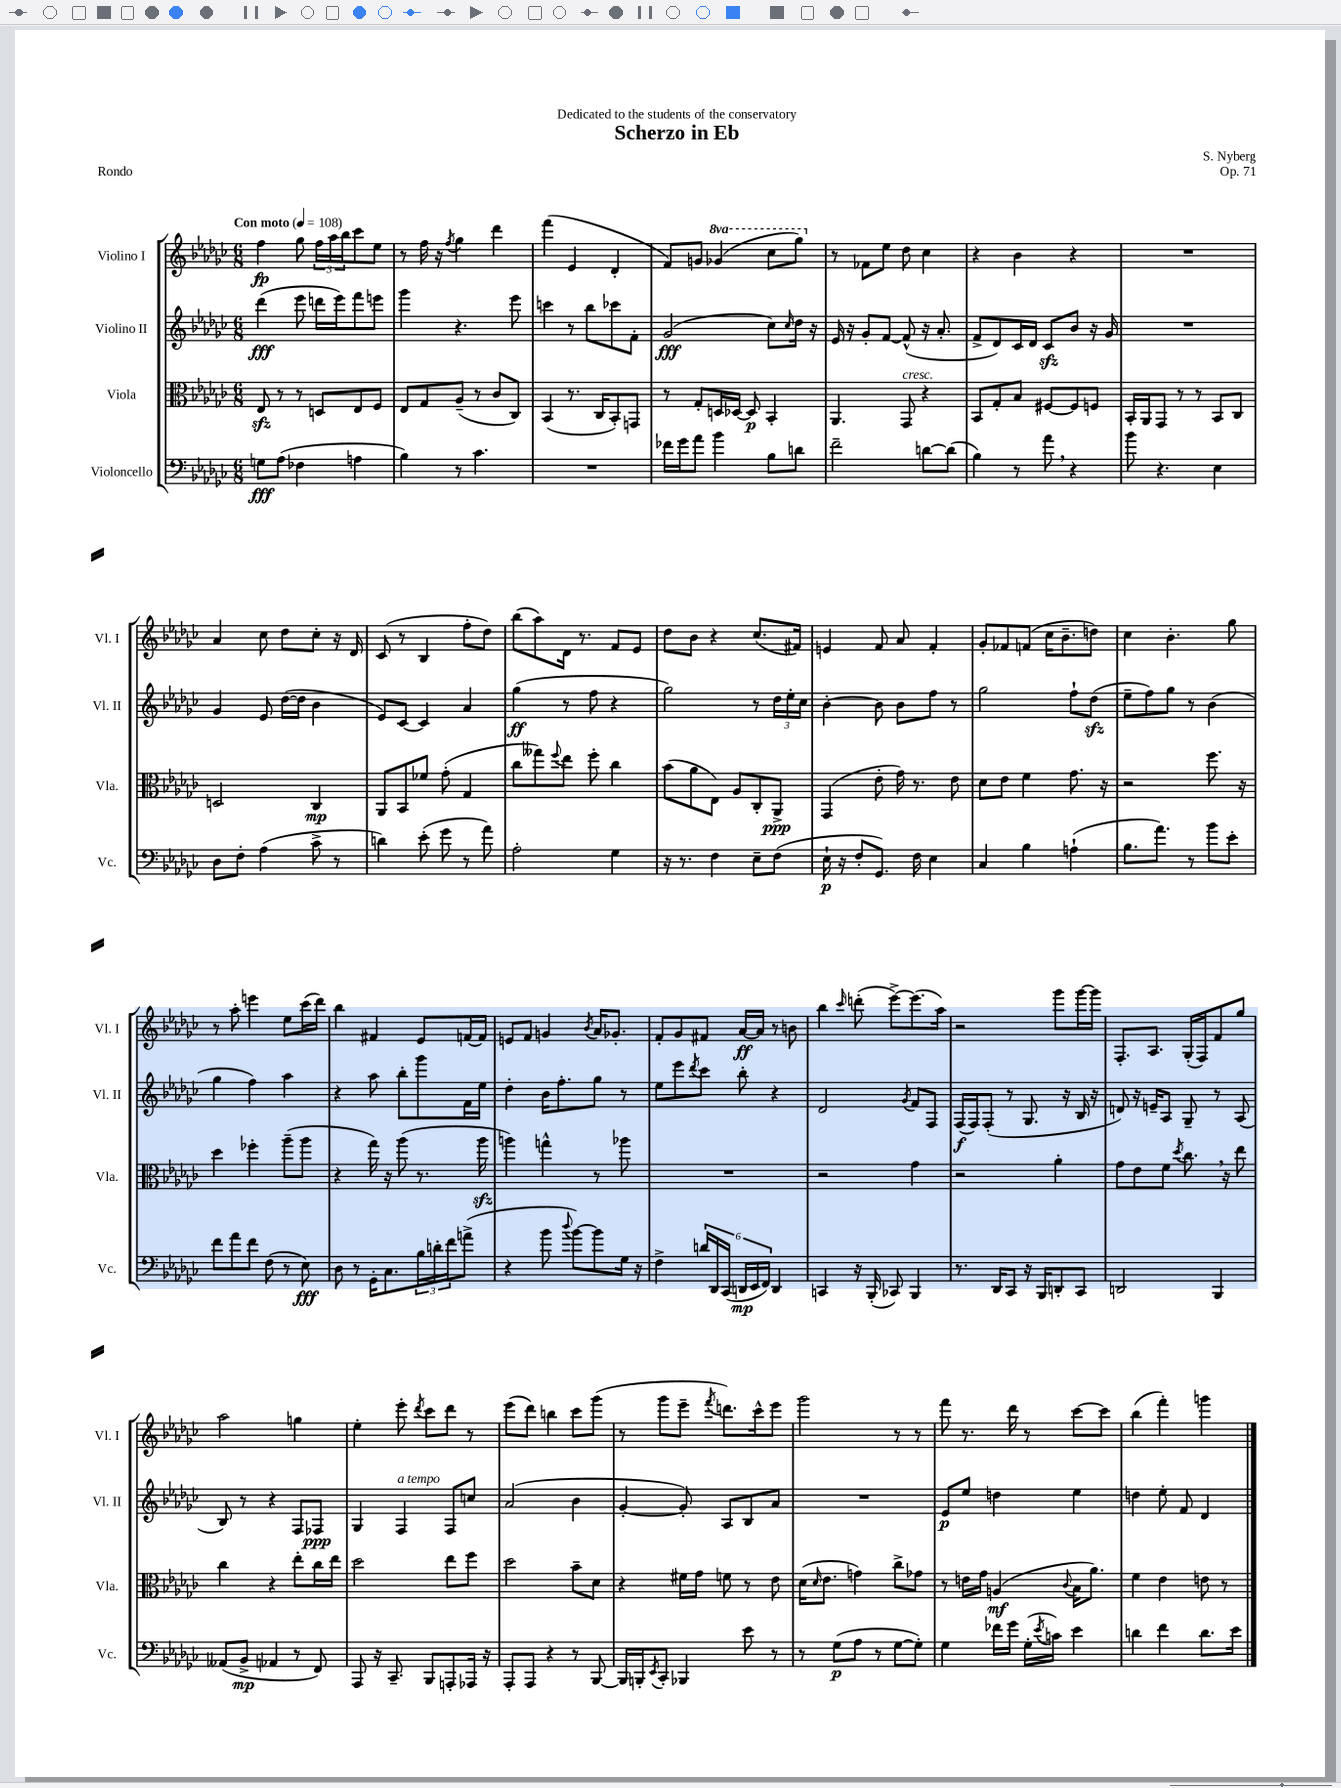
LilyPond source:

\header { title = "Scherzo in Eb" composer = "S. Nyberg" dedication = "Dedicated to the students of the conservatory" opus = "Op. 71" piece = "Rondo" }
<<
\new StaffGroup <<
\new Staff = "s0" \with { instrumentName = "Violino I" shortInstrumentName = "Vl. I" } {
    \clef treble \key ges \major \numericTimeSignature \time 6/8 \set Staff.ottavationMarkups = #ottavation-simple-ordinals \tempo "Con moto" 4 = 108
    f''4\fp ges''8 \tuplet 3/2 { f''16 aes''16 bes''16 } ces'''8 ees''8 |
    r8 f''16 r16 \acciaccatura { f''8 } ges''4 des'''4 |
    f'''4( ees'4 des'4-. |
    f'8) g'8 \ottava #1 ges''!4( ces'''8 ges'''8) \ottava #0 |
    r8 fes'8 ees''8 des''8 ces''4 |
    r4 bes'4 r4 |
    R2. |
    aes'4 ces''8 des''8 ces''8-. r16 des'16 |
    ces'8( r8 bes4 f''8-. des''8) |
    bes''8( aes''8) des'16 r8. f'8 ees'8 |
    des''8 bes'8 r4 ces''8.( fis'16) |
    e'4 f'8 aes'8 f'4-. |
    ges'8-. fes'8 f'8( ces''16 bes'8.-- d''8) |
    ces''4 bes'4.-. ges''8 |
    r8 aes''8-. e'''4 ees''8 ces'''16( des'''16) |
    bes''4 fis'4 ees'8 f'16~ f'16 |
    e'8 f'8 g'4 \acciaccatura { bes'8 } aes'16 ges'8.-. |
    f'8-. ges'8 fis'8 aes'16~\ff aes'16 r8 b'8 |
    bes''4 \grace { ces'''16 } d'''8-.( ees'''8~->) ees'''8.( aes''16) |
    r2 ges'''8 ges'''16~ ges'''16 |
    f8.-. aes8. ges16-.( f16) f'8 ges''8 |
    aes''2 g''4 |
    ees''4-. ees'''8-. \acciaccatura { des'''8 } ces'''8 des'''8 r8 |
    ees'''8( des'''8) b''4 ces'''8 ges'''8( |
    r8 ges'''8 ees'''8-- \acciaccatura { f'''8 } d'''8.) ces'''16-^ ees'''8 |
    ges'''2 r8 r8 |
    f'''8 r8. des'''16 r8 ces'''8~ ces'''8 |
    bes''4( f'''4-.) g'''4 \bar "|." |
}
\new Staff = "s1" \with { instrumentName = "Violino II" shortInstrumentName = "Vl. II" } {
    \clef treble \key ges \major \numericTimeSignature \time 6/8
    des'''4\fff( ees'''8 d'''16 ees'''16) f'''8 e'''8 |
    ges'''4 r4. ees'''8 |
    c'''4 r8 bes''8 ces'''8 f'8-. |
    ges'2\fff( ces''8) \grace { ces''16 } des''16 r16 |
    ees'16 r16 ges'8-. f'8~ f'8-^( r16 aes'8.-. |
    f'8-> des'8) ces'16 des'16 ces'8\sfz bes'8 r16 ges'16 |
    R2. |
    ges'4 ees'8 des''16~( des''16 bes'4 |
    ees'8) ces'8~ ces'4 aes'4 |
    ges''4\ff( r8 f''8 r4 |
    ges''2) r8 \tuplet 3/2 { des''16 ees''16-. ces''16 } |
    bes'4~-. bes'8 bes'8 f''8 r8 |
    ges''2 f''8-! des''8\sfz( |
    ees''8-- f''8) ges''8 r8 bes'4( |
    ges''4 f''4) aes''4 |
    r4 aes''8 bes''8-. ges'''8 f'16 ees''16 |
    des''4-. bes'16 f''8.-. ges''8 r8 |
    ees''8 ees'''8 \acciaccatura { des'''8 } ces'''8 bes''8-. r4 |
    des'2 \acciaccatura { ges'8 } f'8 f8 |
    f16\f( f16) f8-.( r8 ges8. r16 bes16 r16 |
    d'8) r16 e'16-- aes8 ges8-- r8 aes8( |
    bes8) r8 r4 f8 fes8\ppp |
    ges4 f4^\markup { \italic "a tempo" } f8 c''8 |
    aes'2( bes'4 |
    ges'4~-. ges'8-.) aes8 bes8 aes'8 |
    R2. |
    ees'8\p ees''8 d''4 ees''4 |
    d''4 ees''8-. f'8 des'4 \bar "|." |
}
\new Staff = "s2" \with { instrumentName = "Viola" shortInstrumentName = "Vla." } {
    \clef alto \key ges \major \numericTimeSignature \time 6/8
    ees8\sfz r8 r8 d8 ees8 f8 |
    ees8 ges8 aes8--( r8 ces'8 ces8) |
    bes,4( r8. ces16 bes,8-.) g,8 |
    r8 ges8-. d16 des16~ des8\p bes,4-. |
    aes,4. ges,8^\markup { \italic "cresc." } r4 |
    bes,8 ges8-. bes8 fis8~ fis8 f8 |
    bes,16-. aes,16 ges,8 r8 r8 bes,8 ces8 |
    d2 ces4\mp |
    aes,8 bes,8 fes'8 ges'8-.( ges4 |
    ces''8 geses''8) \appoggiatura { f''8 } ees''8 f''8-. ces''4 |
    bes'8( aes'8 ees8) aes8 ces8-. aes,8->\ppp |
    ges,4( ees'8-. ges'16) r8. ees'8 |
    des'8 ees'8 f'4 ges'8. r16 |
    r2 f''8. r16 |
    des''4 fes''4-. aes''8--( aes''8 |
    r4 ges''16) r16 aes''8( r8. aes''16\sfz |
    a''4) g''4-^ r8 aes''8 |
    R2. |
    r2 ges'4 |
    r2 aes'4-. |
    ges'8 ees'8 f'8 \acciaccatura { des''8 } ces''8. \breathe r16 ees''8 |
    ces''4 r4 ees''8-. ces''16 ees''16 |
    des''2 ees''8 f''8 |
    des''2 bes'8-- des'8 |
    r4 fis'16 ges'16 f'8 r8 ees'8 |
    des'16( \grace { des'16 } ees'8. g'4) ces''8-> ges'8 |
    r8 e'16 ges'16 a4\mf( \appoggiatura { ces'8 } bes16 aes'8.) |
    f'4 ees'4 e'8 r8 \bar "|." |
}
\new Staff = "s3" \with { instrumentName = "Violoncello" shortInstrumentName = "Vc." } {
    \clef bass \key ges \major \numericTimeSignature \time 6/8
    g8\fff aes8( fes4 a4 |
    bes4) r8 ces'4. |
    R2. |
    fes'16 ges'16 aes'8 bes'4 bes8 d'8 |
    f'2-- d'8~ d'8( |
    bes4) r8 aes'8 \breathe r4 |
    bes'8 r4. ees4 |
    des8 f8-. aes4( ces'8-> r8 |
    d'4) ees'8-.( ges'8 r8 aes'8) |
    aes2-. ges4 |
    r16 r8. f4 ees8-- f8( |
    ees16-!\p r16 f8-. ges,8.) f16 ees4 |
    ces4 bes4 a4-!( |
    bes8. aes'8.) r8 bes'8 ees'8-. |
    f'8 aes'8 f'8 f8( r8 ees8\fff) |
    des8 r8 ges,16-. ces8. \tuplet 3/2 { bes16 d'16-. f'16 } a'8->( |
    r4 bes'8 \appoggiatura { des''8 } bes'8~) bes'8 ges16 r16 |
    f4-> \tuplet 6/4 { d'16 des,16 ces,16( d,16\mp ees,16 f,16) } d,4 |
    c,4 r16 bes,,16-.( ces,8) bes,,4 |
    r8. des,16 ces,8 r16 bes,,16 d,8-. ces,8 |
    d,2 bes,,4 |
    aeses,8( bes,8->\mp aes,4 r8 f,8) |
    aes,,8 r16 ces,8.-- bes,,8 a,,8-. aes,,16 r16 |
    aes,,8-. aes,,8 r4 r8 bes,,8~ |
    bes,,16 b,,16-. \acciaccatura { ees,8 } ces,8-. bes,,4 ees'8 r8 |
    r8 ges8\p( aes8 r8 ges8~ ges8-.) |
    ges4 fes'16 ges'16 ges16-.( \acciaccatura { ees'8 } c'16) ees'4 |
    d'4 f'4 d'8. ees'16 \bar "|." |
}
>>
>>
\layout { \context { \Score \remove "Bar_number_engraver" } }
